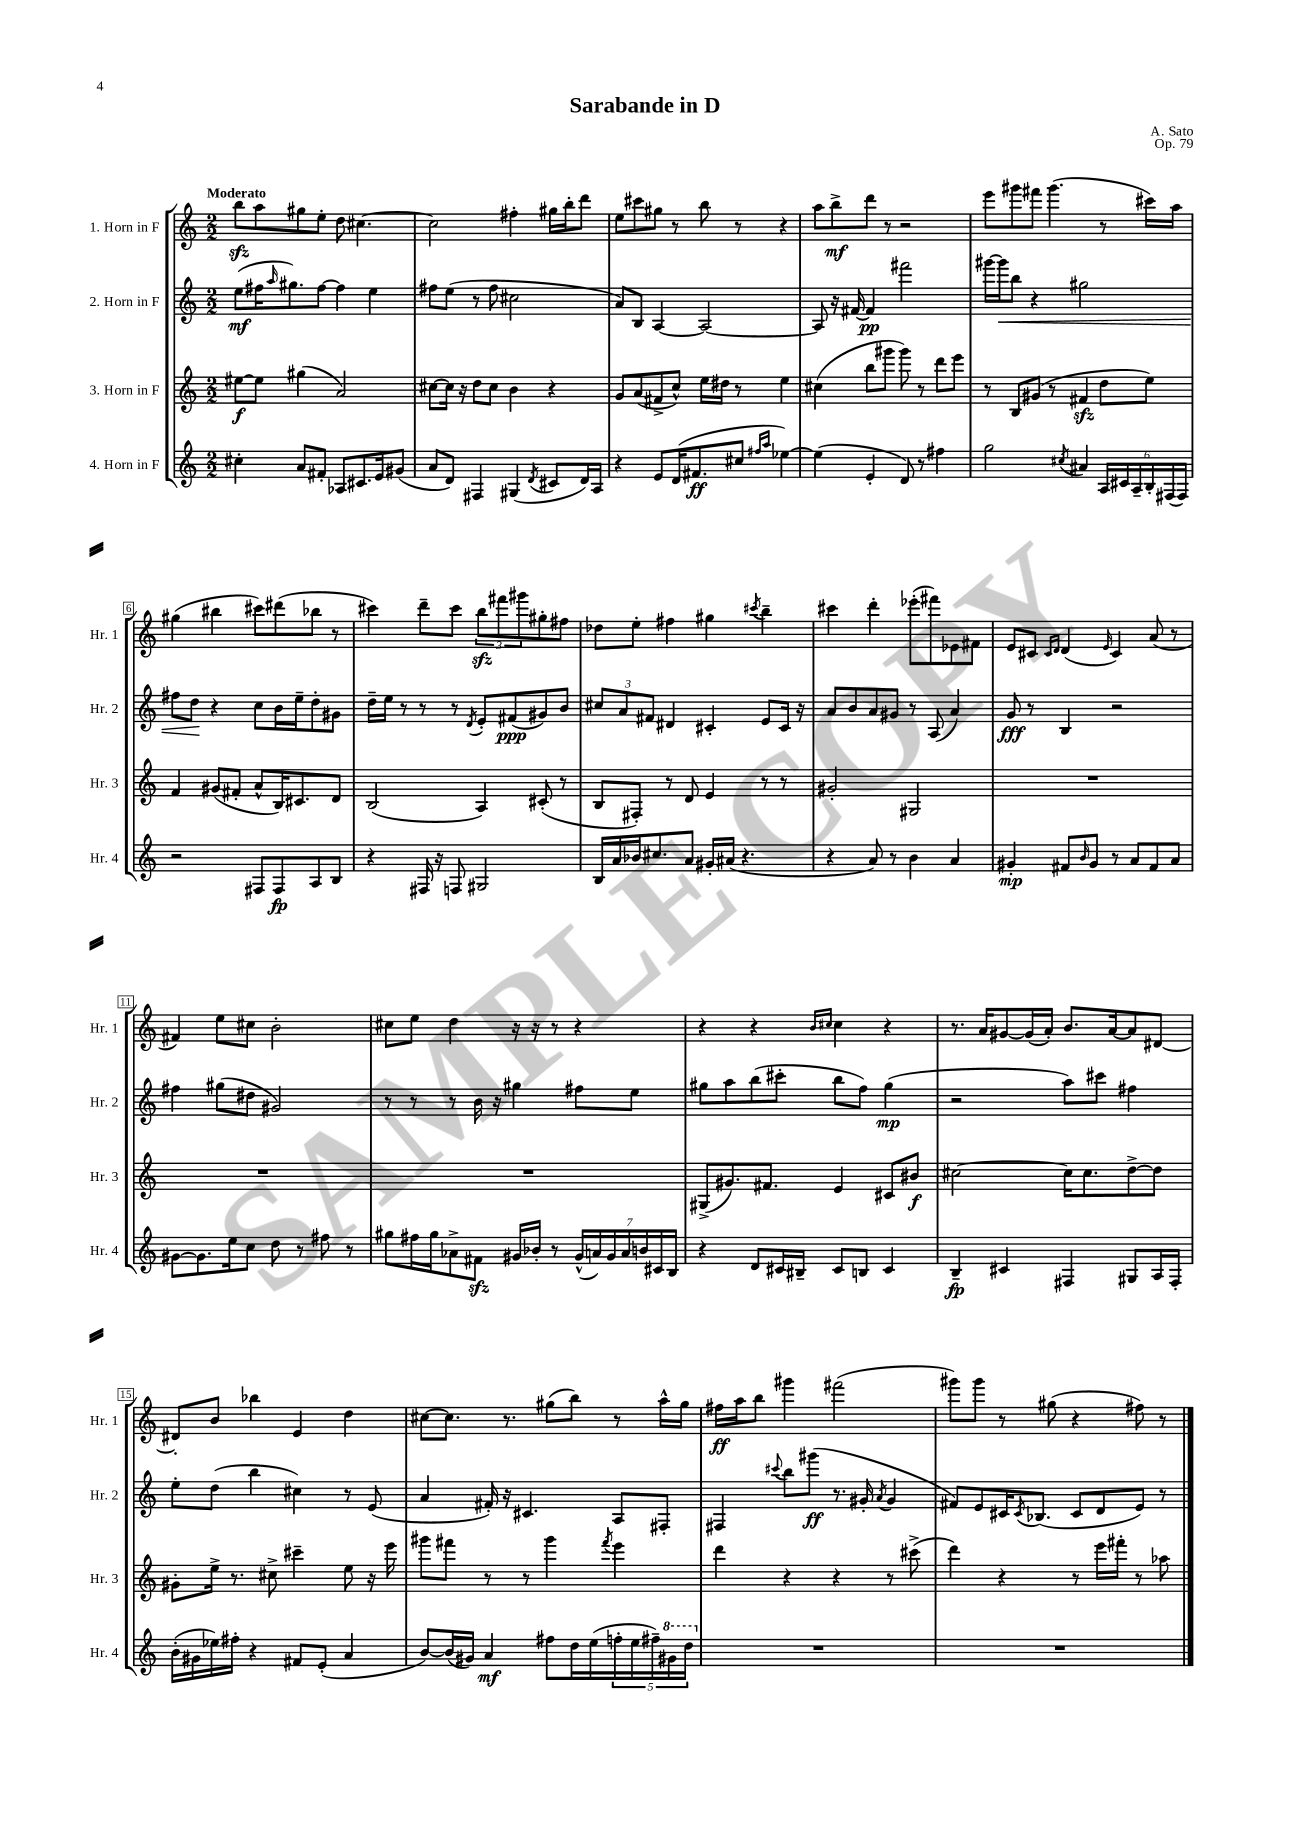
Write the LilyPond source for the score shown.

\header { title = "Sarabande in D" composer = "A. Sato" opus = "Op. 79" }
<<
\new StaffGroup <<
\new Staff = "s0" \with { instrumentName = "1. Horn in F" shortInstrumentName = "Hr. 1" } {
    \clef treble \key c \major \numericTimeSignature \time 2/2 \tempo "Moderato"
    b''8\sfz a''8 gis''8 e''8-. d''8 cis''4.~ |
    cis''2 fis''4-. gis''16 b''16-. d'''8 |
    e''8 cis'''8 gis''8 r8 b''8 r8 r4 |
    a''8 b''8->\mf d'''8 r8 r2 |
    e'''8 gis'''8 fis'''8 gis'''4.( r8 cis'''16) a''16 |
    gis''4( bis''4 cis'''8) dis'''8( bes''8 r8 |
    cis'''4) d'''8-- cis'''8 \tuplet 3/2 { b''8\sfz fis'''8 gis'''8 } gis''8-. fis''8 |
    des''8 e''8-. fis''4 gis''4 \acciaccatura { cis'''8 } b''4-- |
    cis'''4 d'''4-. ees'''8-.( fis'''8) ees'8 fis'8 |
    e'8 cis'8 \grace { cis'16 d'16 } d'4( \grace { e'16 } cis'4) a'8( r8 |
    fis'4) e''8 cis''8 b'2-. |
    cis''8 e''8 d''4 r16 r16 r8 r4 |
    r4 r4 \grace { b'16 cis''16 } cis''4 r4 |
    r8. a'16 gis'8~ gis'16( a'16-.) b'8. a'16~ a'8 dis'8~ |
    dis'8-. b'8 bes''4 e'4 d''4 |
    cis''8~ cis''8. r8. gis''8( b''8) r8 a''16-^ gis''16 |
    fis''16\ff a''16 b''8 gis'''4 fis'''2( |
    gis'''8) gis'''8 r8 gis''8( r4 fis''8) r8 \bar "|." |
}
\new Staff = "s1" \with { instrumentName = "2. Horn in F" shortInstrumentName = "Hr. 2" } {
    \clef treble \key c \major \numericTimeSignature \time 2/2
    e''8\mf( fis''16 \grace { a''16 } gis''8.) fis''8~ fis''4 e''4 |
    fis''8 e''8( r8 fis''8 cis''2 |
    a'8) b8 a4~ a2~ |
    a8 r16 fis'16~ fis'4\pp fis'''2 |
    gis'''16~ gis'''16\< b''8 r4 gis''2 |
    fis''8 d''8\! r4 c''8 b'16 e''16-- d''8-. gis'8 |
    d''16-- e''16 r8 r8 r8 \acciaccatura { d'8 } e'8-. fis'8\ppp( gis'8) b'8 |
    \tuplet 3/2 { cis''8 a'8 fis'8 } dis'4 cis'4-. e'8 cis'16 r16 |
    a'8 b'8 a'8 gis'8 r8 a8( a'4) |
    g'8\fff r8 b4 r2 |
    fis''4 gis''8( dis''8 gis'2) |
    r8 r8 r8 b'16 r16 gis''4 fis''8 e''8 |
    gis''8 a''8 b''8( cis'''8-. b''8 f''8) gis''4\mp( |
    r2 a''8) cis'''8 fis''4 |
    e''8-. d''8( b''4 cis''4) r8 e'8( |
    a'4 fis'16-.) r16 cis'4. a8 fis8-. |
    fis4 \appoggiatura { cis'''8 } b''8 gis'''8\ff( r8. gis'16-. \acciaccatura { a'8 } gis'4 |
    fis'8) e'8 cis'16 \acciaccatura { cis'8 } bes8.( cis'8 d'8 e'8) r8 \bar "|." |
}
\new Staff = "s2" \with { instrumentName = "3. Horn in F" shortInstrumentName = "Hr. 3" } {
    \clef treble \key c \major \numericTimeSignature \time 2/2
    eis''8~\f eis''8 gis''4( a'2) |
    cis''8~ cis''16 r16 d''8 cis''8 b'4 r4 |
    g'8 a'8( fis'8-> c''8-^) e''16 dis''16 r8 e''4 |
    cis''4( b''8 gis'''8 gis'''8) r8 d'''8 e'''8 |
    r8 b8 gis'8( r8 fis'4\sfz d''8 e''8) |
    f'4 gis'8( fis'8-. a'8-^ b16) cis'8. d'8 |
    b2( a4) cis'8-.( r8 |
    b8 fis8-.) r8 d'8 e'4 r8 r8 |
    gis'2-. gis2 |
    R1 |
    R1 |
    R1 |
    gis8->( gis'8.) fis'8. e'4 cis'8 bis'8\f |
    cis''2~ cis''16 cis''8. d''8~-> d''8 |
    gis'8-. e''16-> r8. cis''8-> cis'''4-- e''8 r16 e'''16 |
    gis'''8 fis'''8 r8 r8 gis'''4 \acciaccatura { fis'''8 } e'''4 |
    d'''4 r4 r4 r8 cis'''8->( |
    d'''4) r4 r8 e'''16 fis'''16-. r8 aes''8 \bar "|." |
}
\new Staff = "s3" \with { instrumentName = "4. Horn in F" shortInstrumentName = "Hr. 4" } {
    \clef treble \key c \major \numericTimeSignature \time 2/2
    cis''4-. a'8 fis'8-. aes8 cis'8. e'16 gis'8( |
    a'8 d'8) fis4 gis4( \acciaccatura { d'8 } cis'8 d'16) a16 |
    r4 e'8 d'16( fis'8.\ff cis''8 \grace { fis''16 a''16 } ees''4~) |
    ees''4( e'4-. d'8) r8 fis''4 |
    g''2 \acciaccatura { cis''8 } ais'4 \tuplet 6/4 { a16 cis'16 a16-- b16-. fis16( fis16) } |
    r2 fis8 fis8\fp a8 b8 |
    r4 fis16 r16 f8 gis2 |
    b16 a'16 bes'16 cis''8. a'8 gis'16-. ais'16( r4. |
    r4 a'8) r8 b'4 a'4 |
    gis'4-.\mp fis'8 \grace { b'16 } gis'8 r8 a'8 fis'8 a'8 |
    gis'8~ gis'8. e''16 c''8 d''8 r8 fis''8 r8 |
    gis''8 fis''16 gis''16 aes'8-> fis'8\sfz gis'16 bes'16-. r8 \tuplet 7/4 { gis'16-^( a'16) gis'16 a'16 b'16 cis'16 b16 } |
    r4 d'8 cis'16 bis16-- cis'8 b8 cis'4 |
    b4--\fp cis'4 fis4 gis8 a16 fis16-. |
    b'16-.( gis'16 ees''16) fis''16-. r4 fis'8 e'8-.( a'4 |
    b'8~) b'16( gis'16) a'4\mf fis''8 d''16 e''16( \tuplet 5/4 { f''16-. e''16 fis''16--) \ottava #1 gis''16 d'''16 \ottava #0 } |
    R1 |
    R1 \bar "|." |
}
>>
>>
\layout { \context { \Score \override BarNumber.stencil = #(make-stencil-boxer 0.1 0.3 ly:text-interface::print) } }
